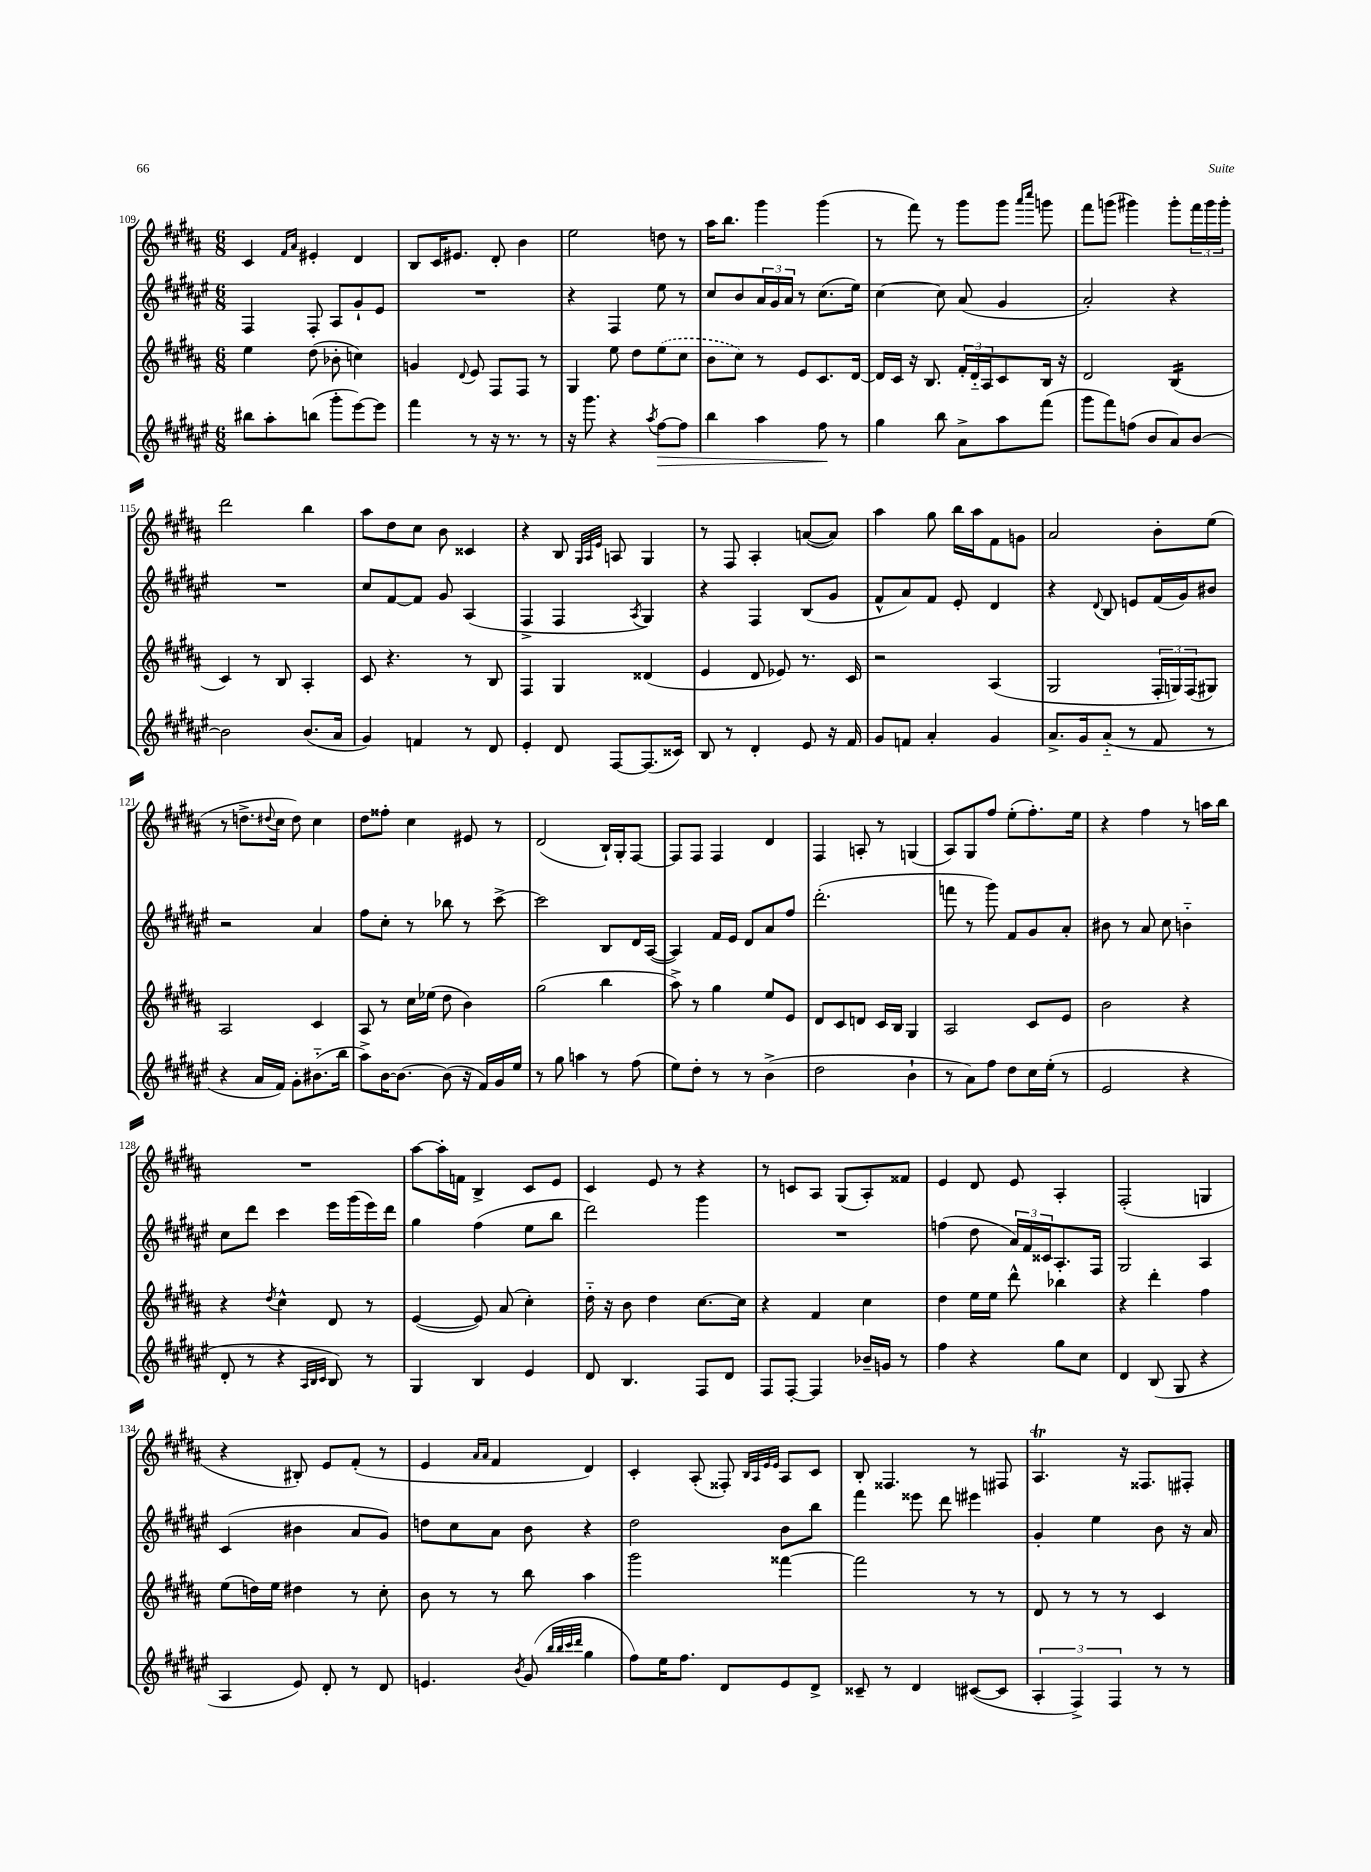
<<
\new StaffGroup <<
\new Staff = "s0" {
    \clef treble \key b \major \numericTimeSignature \time 6/8
    cis'4 \grace { fis'16 ais'16 } eis'4-. dis'4 |
    b8 cis'16 eis'8. dis'8-. b'4 |
    e''2 d''8 r8 |
    ais''16 b''8. gis'''4 gis'''4( |
    r8 fis'''8) r8 gis'''8 gis'''8 \grace { ais'''16 cis''''16 } g'''8 |
    fis'''8 g'''8( gis'''4) gis'''8-. \tuplet 3/2 { fis'''16 gis'''16 gis'''16-. } |
    dis'''2 b''4 |
    ais''8 dis''8 cis''8 b'8 cisis'4 |
    r4 b8 \grace { gis32 ais32 e'32 } a8 gis4 |
    r8 fis8 ais4-. a'8~( a'8) |
    ais''4 gis''8 b''16 ais''16 fis'8 g'8 |
    ais'2 b'8-. e''8( |
    r8 d''8.-> \appoggiatura { dis''8 } cis''16 dis''8) cis''4 |
    dis''8 fisis''8-. cis''4 eis'8 r8 |
    dis'2( b16-!) gis16-. fis8~ |
    fis8 fis8 fis4 dis'4 |
    fis4 a8-. r8 g4( |
    ais8) gis8 fis''8 e''8-.( fis''8.-.) e''16 |
    r4 fis''4 r8 a''16 b''16 |
    R2. |
    ais''8~ ais''16-. f'16 b4-> cis'8 e'8 |
    cis'4 e'8 r8 r4 |
    r8 c'8 ais8 gis8( ais8-.) fisis'8 |
    e'4 dis'8 e'8 ais4-. |
    fis2-.( g4 |
    r4 bis8-.) e'8 fis'8-.( r8 |
    e'4 \grace { ais'16 ais'16 } fis'4 dis'4) |
    cis'4-. ais8-.( fisis8-.) \grace { b32 ais32 e'32 e'32 } ais8 cis'8 |
    b8-. fisis4. r8 fis8 |
    ais4.\trill r16 fisis8. fis8-. \bar "|." |
}
\new Staff = "s1" {
    \clef treble \key fis \major \numericTimeSignature \time 6/8
    fis4 fis8-. ais8 gis'8-! eis'8 |
    R2. |
    r4 fis4 eis''8 r8 |
    cis''8 b'8 \tuplet 3/2 { ais'16 gis'16 ais'16 } r8 cis''8.( eis''16) |
    cis''4~ cis''8 ais'8( gis'4 |
    ais'2-.) r4 |
    R2. |
    cis''8 fis'8~ fis'8 gis'8 ais4( |
    fis4-> fis4 \acciaccatura { ais8 } gis4) |
    r4 fis4 b8( gis'8 |
    fis'8-^ ais'8) fis'8 eis'8-. dis'4 |
    r4 \appoggiatura { dis'8 } b8 e'8 fis'16( gis'16) bis'8 |
    r2 ais'4 |
    fis''8 cis''8-. r8 bes''8 r8 cis'''8~-> |
    cis'''2 b8 dis'16 ais16~( |
    ais4) fis'16 eis'16 dis'8 ais'8 fis''8 |
    dis'''2.-.( |
    f'''8 r8 gis'''8) fis'8 gis'8 ais'8-. |
    bis'8 r8 ais'8 cis''8 b'4-_ |
    cis''8 dis'''8 cis'''4 eis'''16 gis'''16( eis'''16) dis'''16 |
    gis''4 fis''4( eis''8 b''8 |
    dis'''2) gis'''4 |
    R2. |
    f''4( dis''8 \tuplet 3/2 { ais'16) fis'16 cisis'16 } ais8.-. fis16 |
    gis2 ais4 |
    cis'4( bis'4 ais'8 gis'8) |
    d''8 cis''8 ais'8 b'8 r4 |
    dis''2 b'8 b''8 |
    fis'''4 eisis'''8 dis'''8 eis'''4 |
    gis'4-. eis''4 b'8 r16 ais'16 \bar "|." |
}
\new Staff = "s2" {
    \clef treble \key b \major \numericTimeSignature \time 6/8
    e''4 dis''8( bes'8-. c''4) |
    g'4 \appoggiatura { dis'8 } e'8 fis8 fis8 r8 |
    gis4 e''8 dis''8 \once \slurDashed e''8( cis''8 |
    b'8 cis''8) r8 e'8 cis'8. dis'16~ |
    dis'16 cis'16 r16 b8. \tuplet 3/2 { fis'16-. dis'16-_ ais16 } cis'8 b16 r16 |
    dis'2 b4:16( |
    cis'4) r8 b8 ais4-. |
    cis'8 r4. r8 b8 |
    fis4 gis4 disis'4( |
    e'4 dis'8 ees'8) r8. cis'16 |
    r2 ais4( |
    gis2 \tuplet 3/2 { fis16-. g16) fis16( } gis8) |
    ais2 cis'4 |
    ais8 r8 cis''16 ees''16( dis''8 b'4) |
    gis''2( b''4 |
    ais''8->) r8 gis''4 e''8 e'8 |
    dis'8 cis'8 d'8 cis'16 b16 gis4 |
    ais2 cis'8 e'8 |
    b'2 r4 |
    r4 \acciaccatura { dis''8 } cis''4-^ dis'8 r8 |
    e'4~( e'8) ais'8( cis''4-.) |
    dis''16-_ r16 b'8 dis''4 cis''8.~ cis''16 |
    r4 fis'4 cis''4 |
    dis''4 e''16 e''16 dis'''8-^ bes''4 |
    r4 dis'''4-. fis''4 |
    e''8( d''16) e''16 dis''4 r8 cis''8-. |
    b'8 r8 r8 b''8 ais''4 |
    gis'''2 fisis'''4~ |
    fisis'''2 r8 r8 |
    dis'8 r8 r8 r8 cis'4 \bar "|." |
}
\new Staff = "s3" {
    \clef treble \key fis \major \numericTimeSignature \time 6/8
    bis''8 ais''8-. b''8( gis'''8-. eis'''8~) eis'''8 |
    fis'''4 r8 r16 r8. r8 |
    r16 gis'''8. r4 \acciaccatura { ais''8 } fis''8~\> fis''8 |
    b''4 ais''4 fis''8\! r8 |
    gis''4 b''8 ais'8-> ais''8 fis'''8( |
    gis'''8 fis'''8) f''8( b'8 ais'8) b'8~ |
    b'2 b'8.( ais'16 |
    gis'4) f'4 r8 dis'8 |
    eis'4-. dis'8 fis8~ fis8.( cisis'16) |
    b8 r8 dis'4-. eis'8 r16 fis'16 |
    gis'8 f'8 ais'4-. gis'4 |
    ais'8.-> gis'16 ais'8-_( r8 fis'8 r8 |
    r4 ais'16 fis'16) gis'8-. bis'8.-_( b''16 |
    ais''8->) b'16~ b'8.~ b'8( r16 fis'16) gis'16 eis''16 |
    r8 gis''8 a''4 r8 fis''8( |
    eis''8) dis''8-. r8 r8 b'4->( |
    dis''2 b'4-! |
    r8 ais'8) fis''8 dis''8 cis''16 eis''16-.( r8 |
    eis'2 r4 |
    dis'8-. r8 r4 \grace { ais32 b32 cis'32 } b8) r8 |
    gis4 b4 eis'4 |
    dis'8 b4. fis8 dis'8 |
    fis8 fis8~-. fis4 bes'16-- g'16 r8 |
    fis''4 r4 gis''8 cis''8 |
    dis'4 b8( gis8 r4 |
    ais4 eis'8) dis'8-. r8 dis'8 |
    e'4. \acciaccatura { b'8 } gis'8( \grace { b''32 b''32 cis'''32 dis'''32 } gis''4 |
    fis''8) eis''16 fis''8. dis'8 eis'8 dis'8-> |
    cisis'8-- r8 dis'4 cis'8~( cis'8 |
    \tuplet 3/2 { ais4-. fis4->) fis4 } r8 r8 \bar "|." |
}
>>
>>
\layout { \context { \Score currentBarNumber = #109 } }
